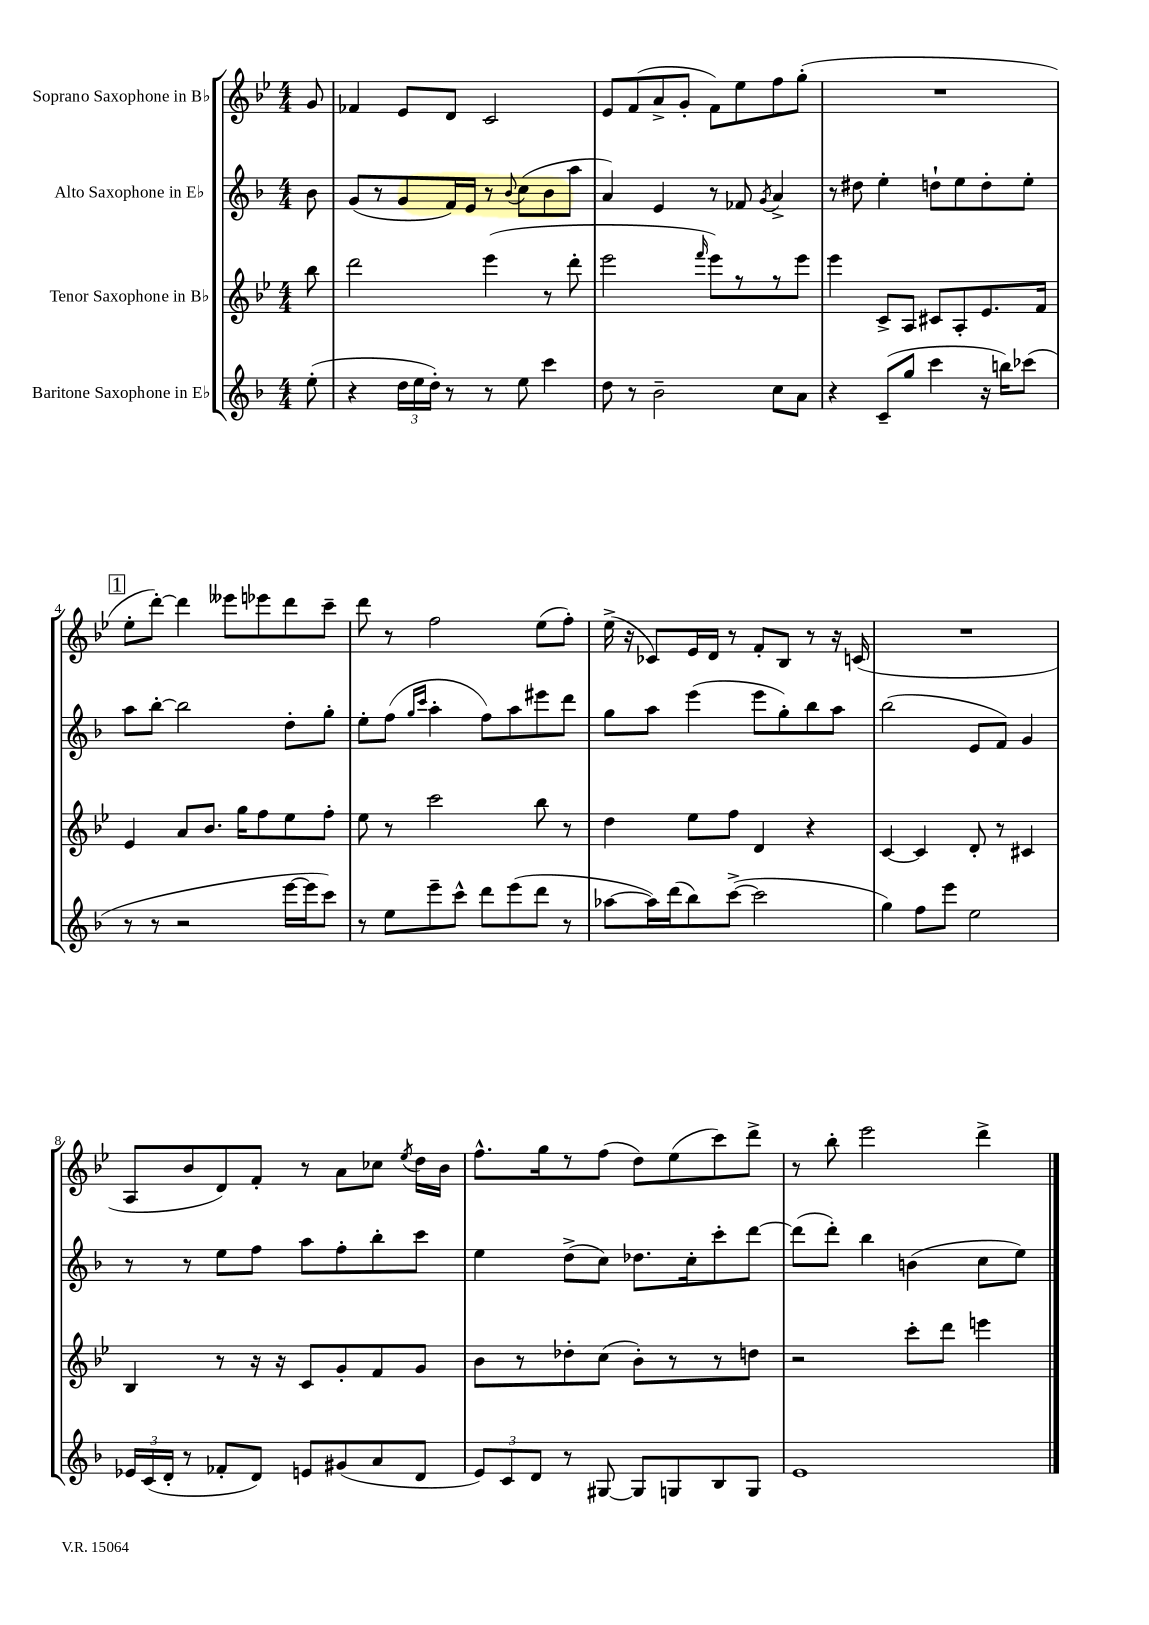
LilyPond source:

<<
\new StaffGroup <<
\new Staff = "s0" \with { instrumentName = "Soprano Saxophone in Bb" } {
    \clef treble \key bes \major \numericTimeSignature \time 4/4 \partial 8
    \autoBeamOff g'8 |
    fes'4 ees'8[ d'8] c'2 |
    ees'8[ f'8( a'8-> g'8]-. f'8[) ees''8 f''8 g''8]-.( |
    R1 |
    \mark \markup { \box "1" } ees''8[-. d'''8]~-.) d'''4 eeses'''8[ ees'''8 d'''8 c'''8]-- |
    d'''8 r8 f''2 ees''8[( f''8]-.) |
    ees''16->( r16 ces'8[) ees'16 d'16] r8 f'8[-. bes8] r8 r16 c'16( |
    R1 |
    a8[ bes'8 d'8) f'8]-. r8 a'8[ ces''8] \acciaccatura { ees''8 } d''16[ bes'16] |
    f''8.[-^ g''16 r8 f''8]( d''8[) ees''8( c'''8) d'''8]-> |
    r8 bes''8-. ees'''2 d'''4-> \bar "|." |
}
\new Staff = "s1" \with { instrumentName = "Alto Saxophone in Eb" } {
    \clef treble \key f \major \numericTimeSignature \time 4/4 \partial 8
    \autoBeamOff bes'8 |
    g'8[( r8 g'8 f'16) e'16] r8 \appoggiatura { bes'8 } c''8[( bes'8 a''8] |
    a'4) e'4 r8 fes'8 \acciaccatura { g'8 } a'4-> |
    r8 dis''8 e''4-. d''8[-! e''8 d''8-. e''8]-. |
    \mark \markup { \box "1" } a''8[ bes''8]~-. bes''2 d''8[-. g''8]-. |
    e''8[-. f''8]( \grace { g''16[ c'''16] } a''4-. f''8[) a''8 eis'''8 d'''8] |
    g''8[ a''8] e'''4( e'''8[ g''8-.) bes''8 a''8] |
    bes''2( e'8[ f'8]) g'4 |
    r8 r8 e''8[ f''8] a''8[ f''8-. bes''8-. c'''8] |
    e''4 d''8[->( c''8]) des''8.[ c''16-. c'''8-. d'''8]~ |
    d'''8[( d'''8]-.) bes''4 b'4( c''8[ e''8]) \bar "|." |
}
\new Staff = "s2" \with { instrumentName = "Tenor Saxophone in Bb" } {
    \clef treble \key bes \major \numericTimeSignature \time 4/4 \partial 8
    \autoBeamOff bes''8 |
    d'''2 ees'''4( r8 d'''8-. |
    ees'''2 \grace { f'''16 } ees'''8[) r8 r8 ees'''8] |
    ees'''4 c'8[-> a8] cis'8[ a8-. ees'8. f'16] |
    \mark \markup { \box "1" } ees'4 a'8[ bes'8.] g''16[ f''8 ees''8 f''8]-. |
    ees''8 r8 c'''2 bes''8 r8 |
    d''4 ees''8[ f''8] d'4 r4 |
    c'4~ c'4 d'8-. r8 cis'4 |
    bes4 r8 r16 r16 c'8[ g'8-. f'8 g'8] |
    bes'8[ r8 des''8-. c''8]( bes'8[-.) r8 r8 d''8] |
    r2 c'''8[-. d'''8] e'''4 \bar "|." |
}
\new Staff = "s3" \with { instrumentName = "Baritone Saxophone in Eb" } {
    \clef treble \key f \major \numericTimeSignature \time 4/4 \partial 8
    \autoBeamOff e''8-.( |
    r4 \tuplet 3/2 { d''16[ e''16 d''16]-.) } r8 r8 e''8 c'''4 |
    d''8 r8 bes'2-- c''8[ a'8] |
    r4 c'8[--( g''8] c'''4 r16 b''16[) ces'''8]( |
    \mark \markup { \box "1" } r8 r8 r2 e'''16[~ e'''16 c'''8]) |
    r8 e''8[ e'''8-- c'''8]-^ d'''8[ e'''8( d'''8] r8 |
    aes''8[~ aes''16) d'''16( bes''8) c'''8]~->( c'''2 |
    g''4) f''8[ e'''8] e''2 |
    \tuplet 3/2 { ees'16[ c'16( d'16]-. } r8 fes'8[-. d'8]) e'8[ gis'8( a'8 d'8] |
    \tuplet 3/2 { e'8[) c'8 d'8] } r8 gis8~ gis8[ g8 bes8 g8] |
    e'1 \bar "|." |
}
>>
>>
